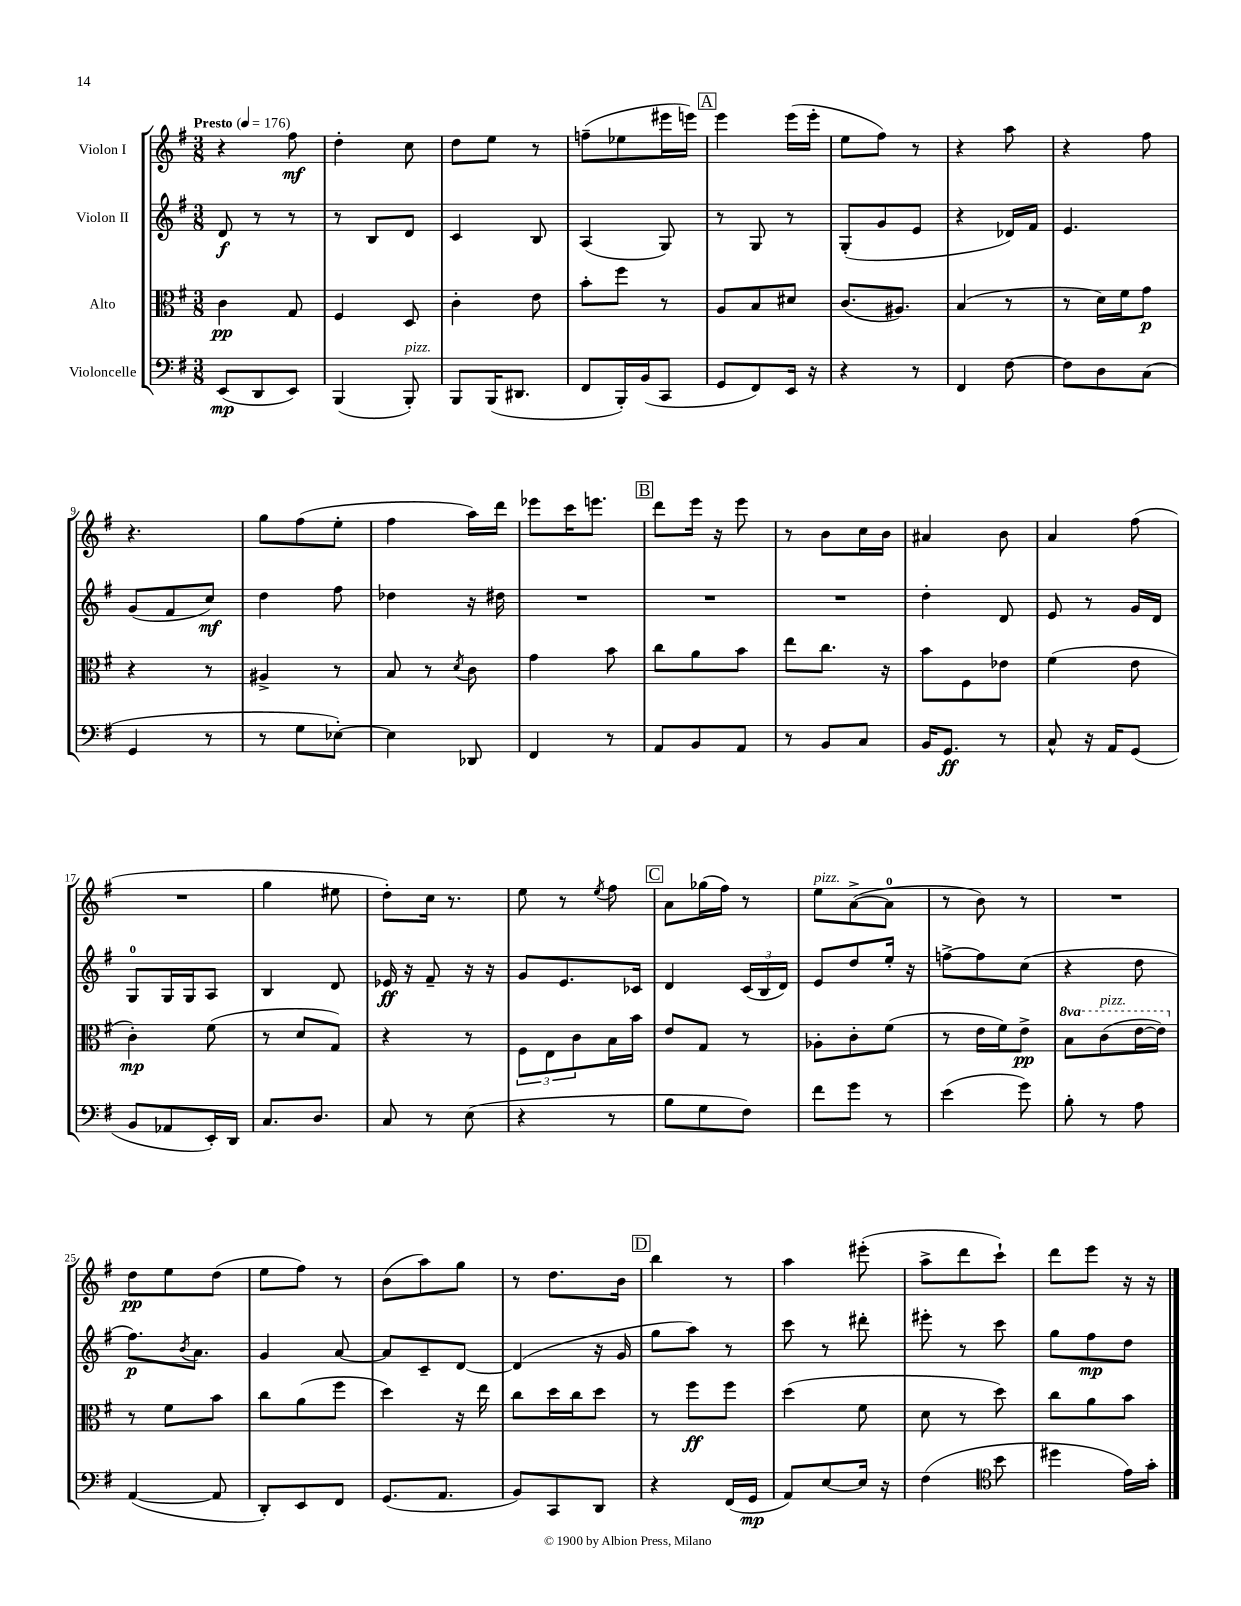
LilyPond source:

<<
\new StaffGroup <<
\new Staff = "s0" \with { instrumentName = "Violon I" } {
    \clef treble \key g \major \numericTimeSignature \time 3/8 \tempo "Presto" 4 = 176
    r4 fis''8\mf |
    d''4-. c''8 |
    d''8 e''8 r8 |
    f''8--( ees''8 eis'''16 e'''16) |
    \mark \markup { \box "A" } e'''4 e'''16( e'''16-. |
    e''8 fis''8) r8 |
    r4 a''8 |
    r4 fis''8 |
    r4. |
    g''8 fis''8( e''8-. |
    fis''4 a''16) d'''16 |
    ees'''8 c'''16 e'''8. |
    \mark \markup { \box "B" } d'''8 e'''16 r16 e'''8 |
    r8 b'8 c''16 b'16 |
    ais'4 b'8 |
    a'4 fis''8( |
    R4. |
    g''4 eis''8 |
    d''8-.) c''16 r8. |
    e''8 r8 \acciaccatura { e''8 } fis''8 |
    \mark \markup { \box "C" } a'8 ges''16( fis''16) r8 |
    e''8^\markup { \italic "pizz." } a'8~->( a'8-0 |
    r8 b'8) r8 |
    R4. |
    d''8\pp e''8 d''8( |
    e''8 fis''8) r8 |
    b'8( a''8) g''8 |
    r8 d''8. b'16 |
    \mark \markup { \box "D" } b''4 r8 |
    a''4 eis'''8-.( |
    a''8-> d'''8 c'''8-!) |
    d'''8 e'''8 r16 r16 \bar "|." |
}
\new Staff = "s1" \with { instrumentName = "Violon II" } {
    \clef treble \key g \major \numericTimeSignature \time 3/8
    d'8\f r8 r8 |
    r8 b8 d'8 |
    c'4 b8 |
    a4( g8) |
    \mark \markup { \box "A" } r8 g8 r8 |
    g8-.( g'8 e'8 |
    r4 des'16) fis'16 |
    e'4. |
    g'8( fis'8 c''8\mf) |
    d''4 fis''8 |
    des''4 r16 dis''16 |
    R4. |
    \mark \markup { \box "B" } R4. |
    R4. |
    d''4-. d'8 |
    e'8 r8 g'16 d'16 |
    g8-0 g16 g16 a8 |
    b4 d'8 |
    ees'16\ff r16 fis'8-- r16 r16 |
    g'8 e'8. ces'16 |
    \mark \markup { \box "C" } d'4 \tuplet 3/2 { c'16( b16 d'16) } |
    e'8 d''8 e''16-. r16 |
    f''8~-> f''8 c''8( |
    r4 d''8 |
    fis''8.\p) \acciaccatura { b'8 } a'8. |
    g'4 a'8~ |
    a'8 c'8-- d'8~ |
    d'4( r16 g'16 |
    \mark \markup { \box "D" } g''8 a''8) r8 |
    c'''8 r8 dis'''8-. |
    eis'''8-. r8 c'''8 |
    g''8 fis''8\mp d''8 \bar "|." |
}
\new Staff = "s2" \with { instrumentName = "Alto" } {
    \clef alto \key g \major \numericTimeSignature \time 3/8 \set Staff.ottavationMarkups = #ottavation-simple-ordinals
    c'4\pp g8 |
    fis4 d8 |
    c'4-. e'8 |
    b'8-. fis''8 r8 |
    \mark \markup { \box "A" } a8 b8 dis'8 |
    c'8.( ais8.) |
    b4( r8 |
    r8 d'16) fis'16 g'8\p |
    r4 r8 |
    ais4-> r8 |
    b8 r8 \acciaccatura { d'8 } c'8 |
    g'4 b'8 |
    \mark \markup { \box "B" } c''8 a'8 b'8 |
    e''8 c''8. r16 |
    b'8 fis8 ees'8 |
    fis'4( e'8 |
    c'4-.\mp) fis'8( |
    r8 d'8 g8) |
    r4 r8 |
    \tuplet 3/2 { fis8 e8 c'8 } b16 b'16 |
    \mark \markup { \box "C" } e'8 g8 r8 |
    aes8-. c'8-. fis'8( |
    r8 e'16 fis'16) e'8->\pp |
    \ottava #1 b'8 c''8^\markup { \italic "pizz." }( e''16~ e''16) \ottava #0 |
    r8 fis'8 b'8 |
    c''8 a'8( fis''8 |
    d''4) r16 e''16 |
    c''8 d''16 c''16 d''8 |
    \mark \markup { \box "D" } r8 fis''8\ff fis''8 |
    d''4( fis'8 |
    d'8 r8 d''8) |
    c''8 a'8 b'8 \bar "|." |
}
\new Staff = "s3" \with { instrumentName = "Violoncelle" } {
    \clef bass \key g \major \numericTimeSignature \time 3/8
    e,8\mp( d,8 e,8) |
    b,,4( b,,8-.^\markup { \italic "pizz." }) |
    b,,8 b,,16( dis,8. |
    fis,8 b,,16-.) b,16( c,8 |
    \mark \markup { \box "A" } g,8 fis,8) e,16 r16 |
    r4 r8 |
    fis,4 fis8~ |
    fis8 d8 c8( |
    g,4 r8 |
    r8 g8 ees8~-.) |
    ees4 des,8 |
    fis,4 r8 |
    \mark \markup { \box "B" } a,8 b,8 a,8 |
    r8 b,8 c8 |
    b,16 g,8.\ff r8 |
    c8-^ r16 a,16 g,8( |
    b,8 aes,8 e,16-.) d,16 |
    c8. d8. |
    c8 r8 e8( |
    r4 r8 |
    \mark \markup { \box "C" } b8 g8 fis8) |
    fis'8 g'8 r8 |
    e'4( g'8) |
    b8-. r8 a8 |
    a,4~( a,8 |
    d,8-.) e,8 fis,8 |
    g,8.( a,8. |
    b,8) c,8 d,8 |
    \mark \markup { \box "D" } r4 fis,16( g,16\mp |
    a,8) e8~ e16 r16 |
    fis4( \clef tenor b'8 |
    dis''4 e'16) g'16-. \bar "|." |
}
>>
>>
